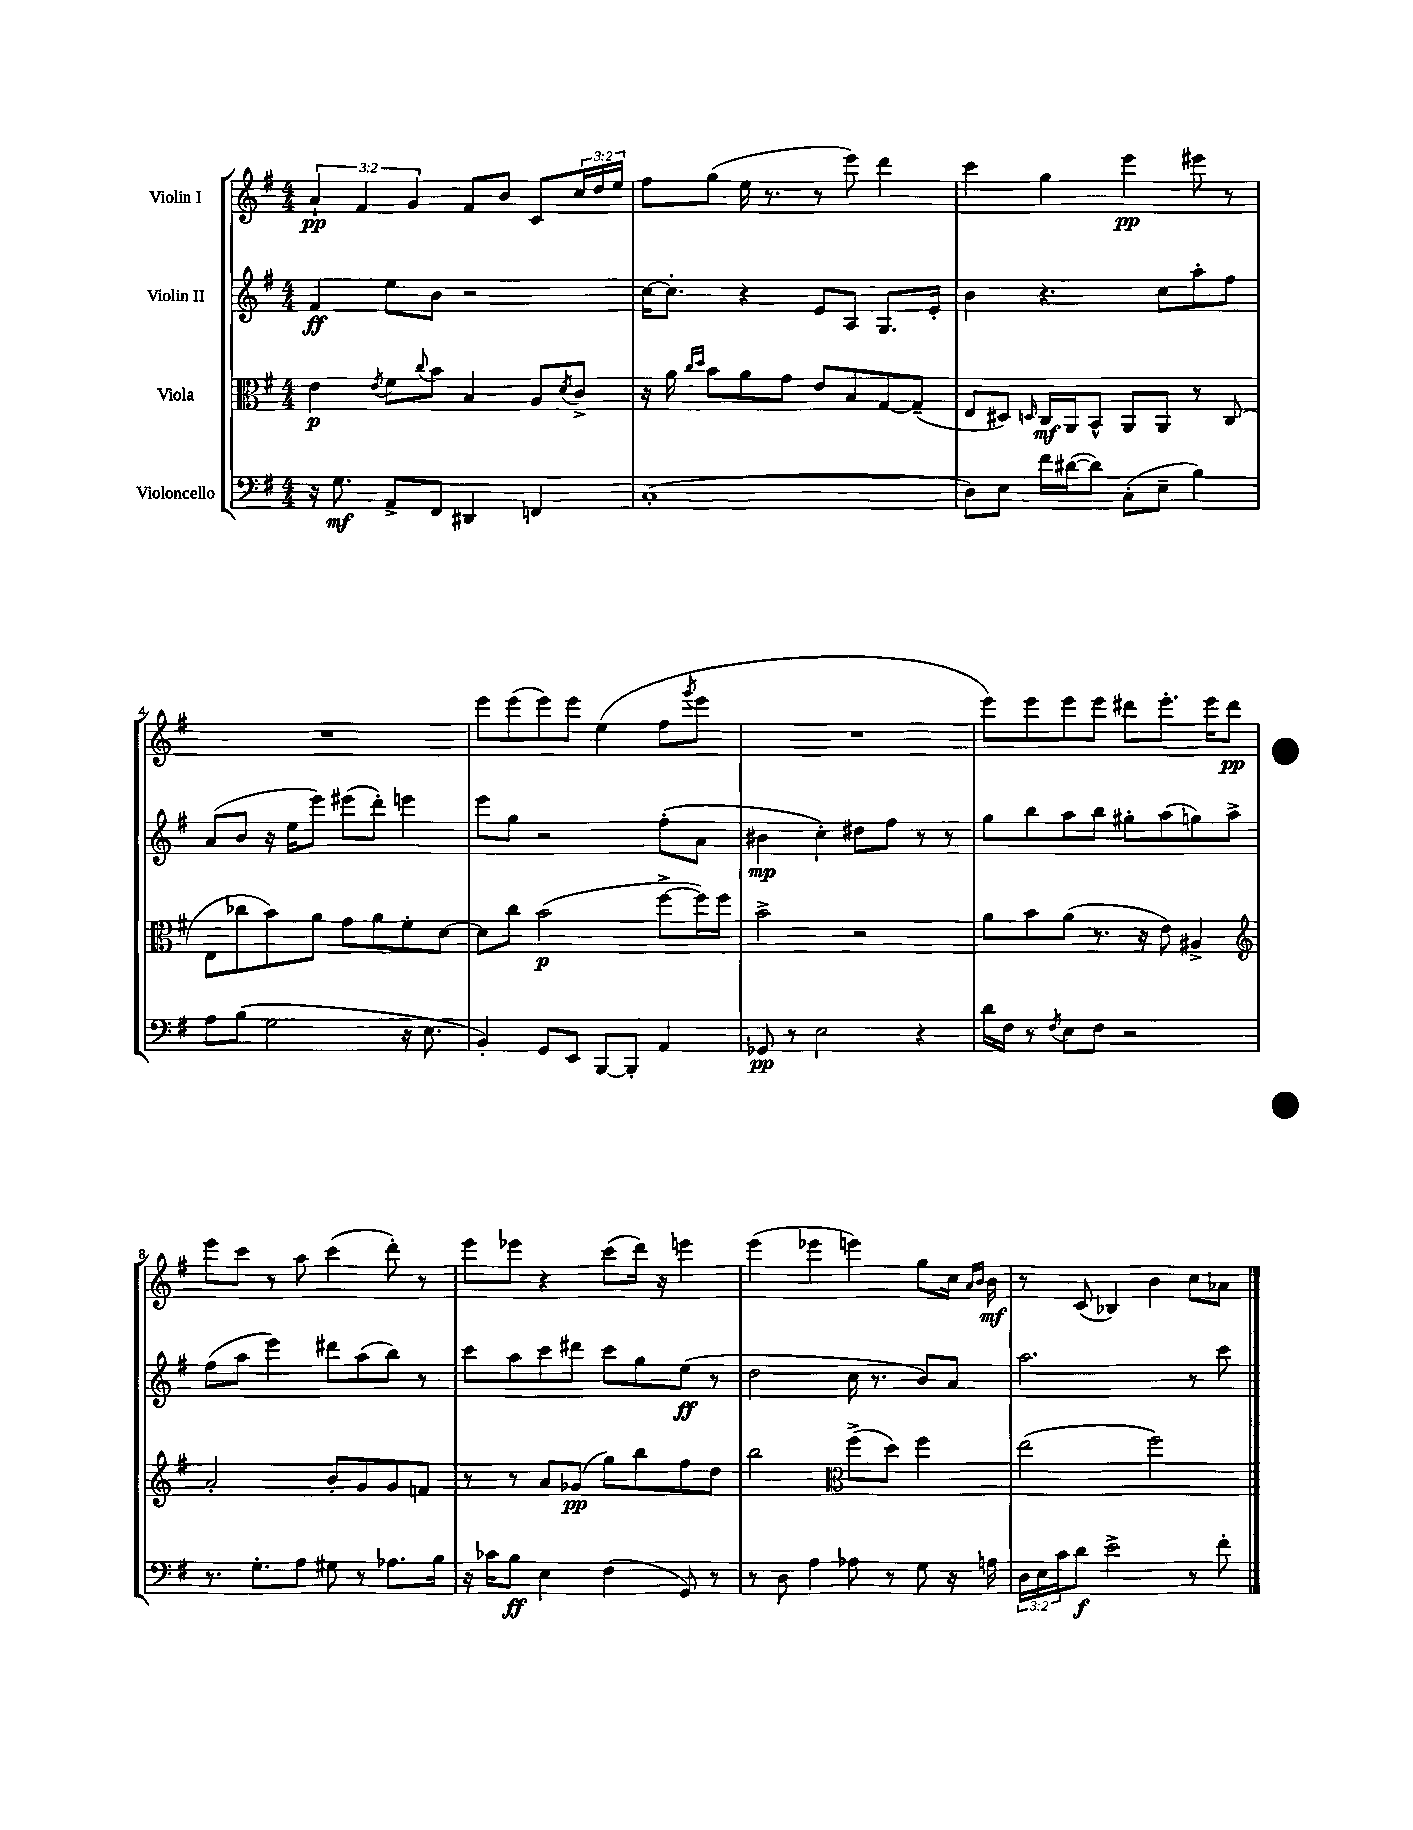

**kern	**kern	**kern	**kern
*staff4	*staff3	*staff2	*staff1
*clefF4	*clefC3	*clefG2	*clefG2
*k[f#]	*k[f#]	*k[f#]	*k[f#]
*M4/4	*M4/4	*M4/4	*M4/4
16r	4e\	4f#/	6a`/
8.G\	.	.	.
.	.	.	6f#/
.	8qe/	.	.
8AA^/L	8f#\L	8ee\L	.
.	.	.	6g/
.	8qqcc/	.	.
8FF#/J	8b\J	8b\J	.
4DD#/	4B/	2r	8f#/L
.	.	.	8b/J
4FF/	8A/L	.	8c/L
.	8qd/	.	.
.	8c^/J	.	24cc/L
.	.	.	24dd/
.	.	.	24ee/JJ
=	=	=	=
(1C'	16r	[16cc\LK	8ff#\L
.	16a\	8.cc'\]J	.
.	16qqcc/LL	.	.
.	16qqdd/JJ	.	.
.	8b\L	.	(8gg\J
.	8a\	4r	16ee\
.	.	.	8.r
.	8g\J	.	.
.	8e/L	8e/L	8r
.	8B/	8A/J	8eee\)
.	[8G/	8.G/L	4ddd\
.	(8G~/]J	.	.
.	.	16e'/Jk	.
=	=	=	=
8D\L)	8E/L	4b\	4ccc\
8E\J	8D#/J)	.	.
.	16qqD/	.	.
16f#\LL	16C/LL	4.r	4gg\
([16d#\J	16AA/J	.	.
8d#\]J)	8BB^^/J	.	.
(8C'\L	8AA/L	.	4eee\
8E~\J	8AA/J	8cc\L	.
4B\)	8r	8aa'\	8eee#\
.	(8C/	8ff#\J	8r
=	=	=	=
8A\L	8E\L	(8a/L	1r
(8B\J	8cc-\	8b/J	.
2G\	8b\)	16r	.
.	.	16ee\LK	.
.	8a\J	8eee\J)	.
.	8g\L	(8eee#\L	.
.	8a\	8ddd'\J)	.
16r	8f#'\	4eee\	.
8.E\	.	.	.
.	[8d\J	.	.
=	=	=	=
4BB'/)	8d\]L	8eee\L	8eee\L
.	8cc\J	8gg\J	(8eee\
8GG/L	(2b\	2r	8eee\)
8EE/J	.	.	8eee\J
[8BBB/L	.	.	(4ee\
8BBB'/]J	.	.	.
4AA/	[8ff#^\L	(8ff#'\L	8ff#\L
.	.	.	8qggg/
.	16ff#\]L)	8a\J	8eee\J
.	16ff#\JJ	.	.
=	=	=	=
8GG-/	2b^\	4b#\	1r
8r	.	.	.
2E\	.	4cc'\)	.
.	2r	8dd#\L	.
.	.	8ff#\J	.
4r	.	8r	.
.	.	8r	.
=	=	=	=
16d\LL	8a\L	8gg\L	8eee\L)
16F#\JJ	.	.	.
8r	8b\	8bb\	8eee\
8qF#/	.	.	.
8E\L	(8a\J	8aa\	8eee\
8F#\J	8.r	8bb\J	8eee\J
2r	.	8gg#'\L	8ddd#\L
.	16r	.	.
.	8e\)	(8aa\	8.eee'\J
.	4A#^/	8gg\)	.
.	.	.	16eee\LK
.	.	8aa^\J	8ddd#\J
=	=	=	=
*	*clefG2	*	*
8.r	2a'/	(8ff#\L	8eee\L
.	.	8aa\J	8ccc\J
8.G'\L	.	.	.
.	.	4eee\)	8r
8A\J	.	.	8aa\
8G#\	8b'/L	8ddd#\L	(4ccc\
8r	8g/	(8aa\	.
8.A-\L	8g/	8bb\J)	8ddd'\)
.	8f/J	8r	8r
16B\Jk	.	.	.
=	=	=	=
16r	8r	8ccc\L	8eee\L
16c-\LK	.	.	.
8B\J	8r	8aa\	8eee-\J
4E\	8a/L	8ccc\	4r
.	(8g-/J	8ddd#\J	.
(4F#\	8gg\L)	8ccc\L	(8ccc\L
.	8bb\	8gg\	16ddd\Jk)
.	.	.	16r
8GG/)	8ff#\	(8ee\J	4eee\
8r	8dd\J	8r	.
=	=	=	=
8r	2bb\	2dd\	(4eee\
8D\	.	.	.
4A\	.	.	4eee-\
*	*clefC3	*	*
8A-\	(8ff#^\L	16cc\	4eee\)
.	.	8.r	.
8r	8dd\J)	.	.
8G\	4ff#\	8b/L)	8gg\L
16r	.	8a/J	16cc\Jk
.	.	.	16qqa/LL
.	.	.	16qqb/JJ
16A\	.	.	16b\
=	=	=	=
24D\LL	(2ee\	2.aa\	8r
24E\	.	.	.
24c\J	.	.	.
8d\J	.	.	(8c/
2e^\	.	.	4B-/)
.	2ff#\)	.	4b\
8r	.	8r	8cc\L
8f#'\	.	8ccc\	8a-\J
==	==	==	==
*-	*-	*-	*-
